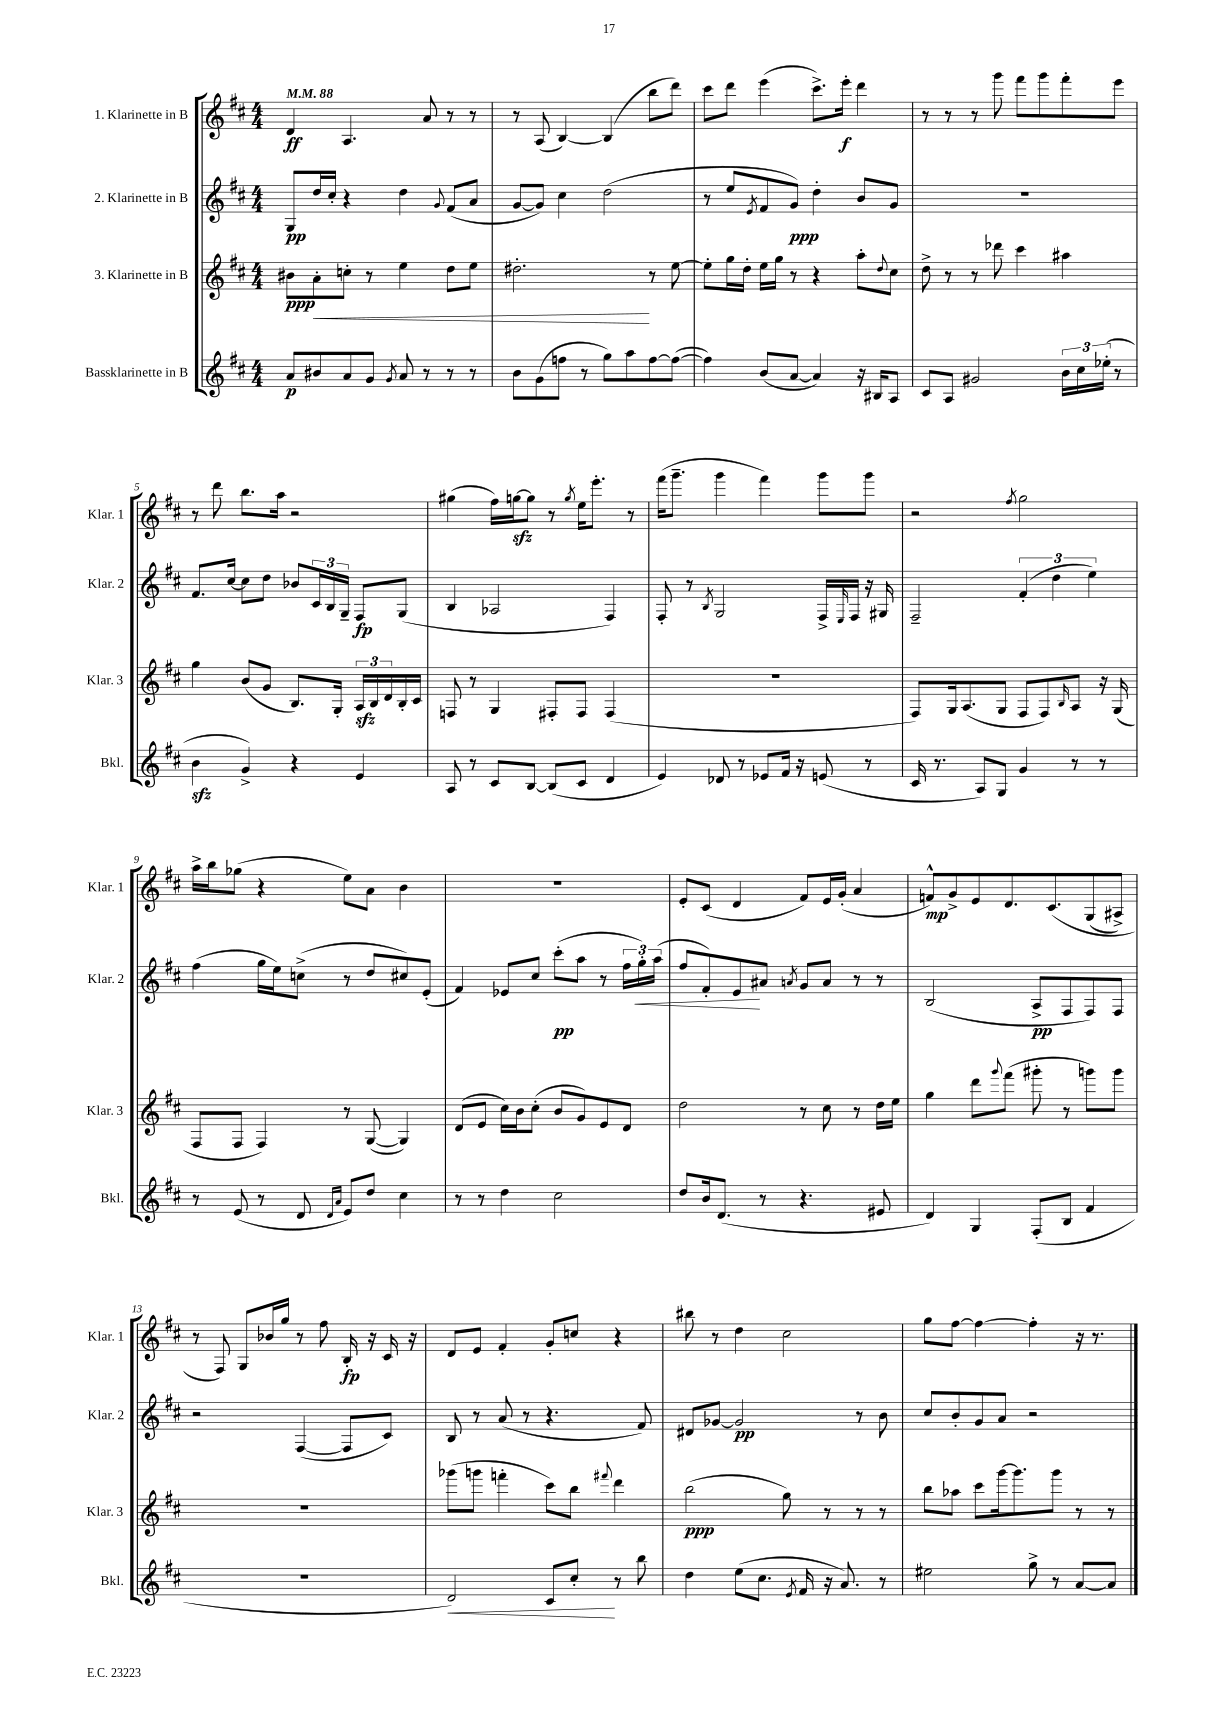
<<
\new StaffGroup <<
\new Staff = "s0" \with { instrumentName = "1. Klarinette in B" shortInstrumentName = "Klar. 1" } {
    \clef treble \key d \major \numericTimeSignature \time 4/4 \tempo 4 = 88
    d'4\ff a4. a'8 r8 r8 |
    r8 a8( b4~) b4( b''8 d'''8) |
    cis'''8 d'''8 e'''4( cis'''8.->) e'''16-.\f d'''4 |
    r8 r8 r8 g'''8 fis'''8 g'''8 fis'''8-. e'''8 |
    r8 d'''8 b''8. a''16 r2 |
    gis''4( fis''16) g''16~\sfz g''8 r8 \acciaccatura { g''8 } e''16 e'''8.-. r8 |
    fis'''16( g'''8.-- g'''4 fis'''4) g'''8 g'''8 |
    r2 \acciaccatura { fis''8 } g''2 |
    a''16-> b''16 ges''8( r4 e''8) a'8 b'4 |
    R1 |
    e'8-. cis'8( d'4 fis'8) e'16 g'16-.( a'4 |
    f'8-^\mp) g'8-> e'8 d'8. cis'8.\( g8( ais8->) |
    r8 fis8\) g8 bes'16 g''16 r8 fis''8 b16-.\fp r16 cis'16 r16 |
    d'8 e'8 fis'4-. g'8-. c''8 r4 |
    bis''8 r8 d''4 cis''2 |
    g''8 fis''8~ fis''4~ fis''4-. r16 r8. \bar "|." |
}
\new Staff = "s1" \with { instrumentName = "2. Klarinette in B" shortInstrumentName = "Klar. 2" } {
    \clef treble \key d \major \numericTimeSignature \time 4/4
    g8\pp d''16 cis''16-. r4 d''4 \appoggiatura { g'8 } fis'8( a'8 |
    g'8~ g'8) cis''4 d''2( |
    r8 e''8 \acciaccatura { e'8 } fis'8 g'8\ppp) d''4-. b'8 g'8 |
    R1 |
    fis'8. cis''16~ cis''8 d''8 bes'8 \tuplet 3/2 { cis'16 b16 g16-- } fis8\fp g8( |
    b4 aes2 fis4) |
    fis8-. r8 \acciaccatura { b8 } g2 fis16-> \grace { e16 } fis16 r16 gis16 |
    fis2-- \tuplet 3/2 { fis'4-.( d''4 e''4) } |
    fis''4( g''16 e''16) c''8->( r8 d''8 cis''8) e'8-.( |
    fis'4) ees'8 cis''8 cis'''8-.\pp( a''8 r8 \tuplet 3/2 { fis''16 g''16-.\<) a''16( } |
    fis''8 fis'8-.) e'8\! ais'8 \acciaccatura { a'8 } g'8 a'8 r8 r8 |
    b2( a8->\pp fis8 fis8) fis8 |
    r2 fis4~( fis8 cis'8) |
    b8 r8 a'8( r8 r4. fis'8) |
    dis'8 ges'8~ ges'2\pp r8 b'8 |
    cis''8 b'8-. g'8 a'8 r2 \bar "|." |
}
\new Staff = "s2" \with { instrumentName = "3. Klarinette in B" shortInstrumentName = "Klar. 3" } {
    \clef treble \key d \major \numericTimeSignature \time 4/4
    bis'8\ppp a'8-.\< c''8-. r8 e''4 d''8 e''8 |
    dis''2.-.\! r8 e''8~ |
    e''8-. g''16 d''16-. e''16 g''16 r8 r4 a''8-. \appoggiatura { d''8 } cis''8 |
    d''8-> r8 r8 des'''8 cis'''4 ais''4 |
    g''4 b'8( g'8 b8.) g16-. \tuplet 3/2 { a16\sfz b16 d'16 } b16-. cis'16 |
    f8 r8 g4 fis8-. fis8 fis4( |
    R1 |
    fis8) g16 a8.( g8 fis8 fis8) \grace { b16 } a8 r16 g16( |
    fis8 fis8 fis4) r8 g8~( g4) |
    d'8( e'8 cis''16) b'16 cis''8-.( b'8 g'8) e'8 d'8 |
    d''2 r8 cis''8 r8 d''16 e''16 |
    g''4 d'''8 \appoggiatura { g'''8 } fis'''8( gis'''8-. r8 g'''8) g'''8 |
    R1 |
    ges'''8( g'''8 f'''4-. cis'''8) b''8 \appoggiatura { fis'''8 } d'''4 |
    b''2\ppp( g''8) r8 r8 r8 |
    b''8 aes''8 cis'''8 g'''16~ g'''8. g'''8 r8 r8 \bar "|." |
}
\new Staff = "s3" \with { instrumentName = "Bassklarinette in B" shortInstrumentName = "Bkl." } {
    \clef treble \key d \major \numericTimeSignature \time 4/4
    a'8\p bis'8 a'8 g'8 \acciaccatura { g'8 } a'8 r8 r8 r8 |
    b'8 g'8( f''8 r8 g''8) a''8 f''8~ f''8~( |
    f''4) b'8( a'8~ a'4) r16 bis16 a8 |
    cis'8 a8 gis'2 \tuplet 3/2 { b'16 cis''16 ees''16-.( } r8 |
    b'4\sfz g'4->) r4 e'4 |
    a8 r8 cis'8 b8~ b8( cis'8 d'4 |
    e'4) des'8 r8 ees'8 fis'16 r16 e'8( r8 |
    cis'16 r8. a8) g8 g'4 r8 r8 |
    r8 e'8( r8 d'8 \grace { d'16 a'16 } e'8) d''8 cis''4 |
    r8 r8 d''4 cis''2 |
    d''8 b'16 d'8.( r8 r4. eis'8 |
    d'4) g4 fis8-.( b8 fis'4 |
    R1 |
    d'2\<) cis'8 cis''8-.\! r8 b''8 |
    d''4 e''8( cis''8. \acciaccatura { e'8 } fis'16 r16 a'8.) r8 |
    eis''2 g''8-> r8 a'8~ a'8 \bar "|." |
}
>>
>>
